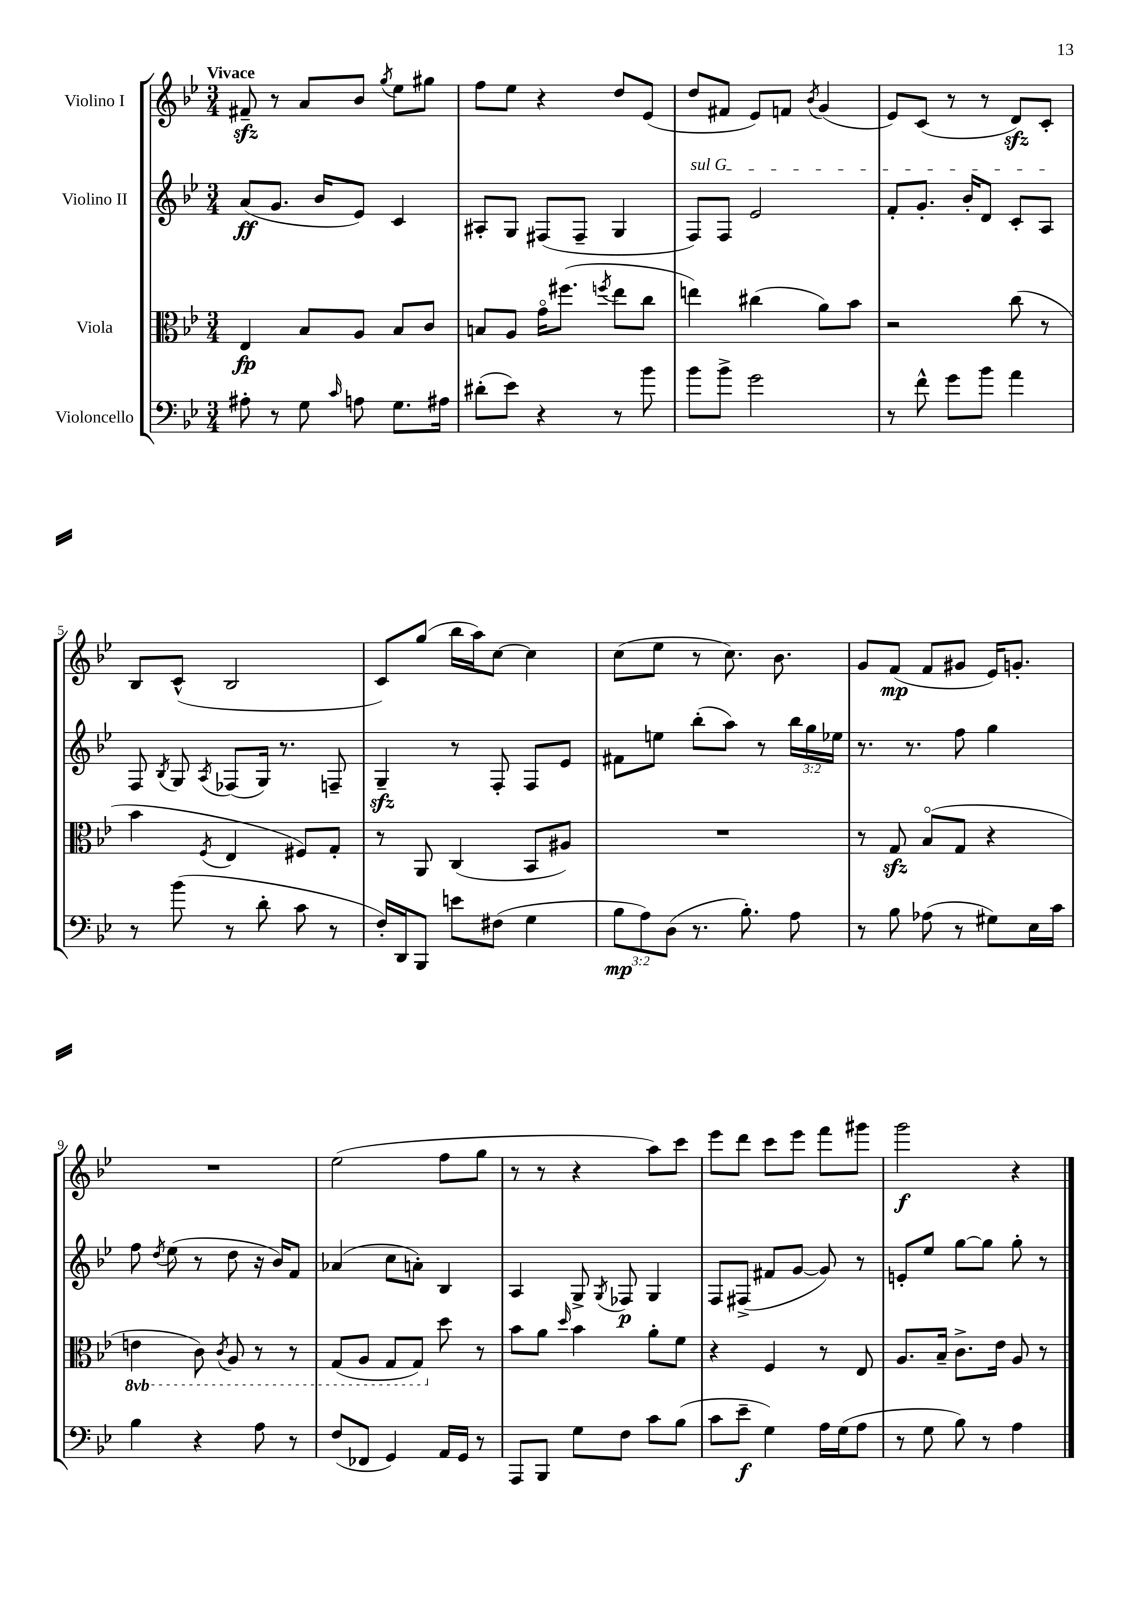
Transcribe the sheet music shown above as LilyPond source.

<<
\new StaffGroup <<
\new Staff = "s0" \with { instrumentName = "Violino I" } {
    \clef treble \key bes \major \numericTimeSignature \time 3/4 \tempo "Vivace"
    \autoBeamOff fis'8--\sfz r8 a'8[ bes'8] \acciaccatura { g''8 } ees''8[ gis''8] |
    f''8[ ees''8] r4 d''8[ ees'8]( |
    d''8[ fis'8] ees'8[) f'8] \acciaccatura { bes'8 } g'4( |
    ees'8[) c'8]( r8 r8 d'8[\sfz) c'8]-. |
    bes8[ c'8]-^( bes2 |
    c'8[) g''8]( bes''16[ a''16) c''8]~ c''4 |
    c''8[( ees''8] r8 c''8.) bes'8. |
    g'8[ f'8]\mp( f'8[ gis'8] ees'16[) g'8.]-. |
    R2. |
    ees''2( f''8[ g''8] |
    r8 r8 r4 a''8[) c'''8] |
    ees'''8[ d'''8] c'''8[ ees'''8] f'''8[ gis'''8] |
    g'''2\f r4 \bar "|." |
}
\new Staff = "s1" \with { instrumentName = "Violino II" } {
    \clef treble \key bes \major \numericTimeSignature \time 3/4 \override Staff.TupletNumber.text = #tuplet-number::calc-fraction-text
    \autoBeamOff a'8[\ff( g'8.] bes'16[ ees'8]) c'4 |
    ais8[-. g8] fis8[( fis8]-- g4 |
    \once \override TextSpanner.bound-details.left.text = \markup { \italic "sul G" } f8[\startTextSpan) f8] ees'2 |
    f'8[-. g'8.]-. bes'16[-. d'8] c'8[-. a8]\stopTextSpan |
    f8 \acciaccatura { bes8 } g8 \acciaccatura { a8 } fes8[( g16]) r8. f8-- |
    g4--\sfz r8 f8-. f8[ ees'8] |
    fis'8[ e''8] bes''8[-.( a''8]) r8 \tuplet 3/2 { bes''16[ g''16 ees''16] } |
    r8. r8. f''8 g''4 |
    f''8 \acciaccatura { d''8 } ees''8( r8 d''8 r16 bes'16[) f'8] |
    aes'4( c''8[ a'8]-.) bes4 |
    a4 g8-> \acciaccatura { g8 } fes8\p g4 |
    f8[ fis8]->( fis'8[ g'8]~ g'8) r8 |
    e'8[-. ees''8] g''8[~ g''8] g''8-. r8 \bar "|." |
}
\new Staff = "s2" \with { instrumentName = "Viola" } {
    \clef alto \key bes \major \numericTimeSignature \time 3/4 \set Staff.ottavationMarkups = #ottavation-simple-ordinals
    \autoBeamOff ees4\fp bes8[ a8] bes8[ c'8] |
    b8[ a8] g'16[\flageolet fis''8.]( \acciaccatura { f''8 } ees''8[ c''8] |
    e''4) cis''4( a'8[) bes'8] |
    r2 c''8( r8 |
    bes'4 \acciaccatura { f8 } ees4 fis8[) g8]-. |
    r8 a,8 c4( bes,8[ ais8]) |
    R2. |
    r8 g8\sfz bes8[\flageolet( g8] r4 |
    \ottava #-1 e4 c8) \acciaccatura { c8 } a,8 r8 r8 |
    g,8[( a,8] g,8[ g,8]) \ottava #0 d''8 r8 |
    bes'8[ a'8] \grace { d''16 } bes'4 a'8[-. f'8] |
    r4 f4 r8 ees8 |
    a8.[ bes16]-- c'8.[-> ees'16] a8 r8 \bar "|." |
}
\new Staff = "s3" \with { instrumentName = "Violoncello" } {
    \clef bass \key bes \major \numericTimeSignature \time 3/4 \override Staff.TupletNumber.text = #tuplet-number::calc-fraction-text
    \autoBeamOff ais8-. r8 g8 \grace { c'16 } a8 g8.[ ais16] |
    dis'8[-.( ees'8]) r4 r8 bes'8 |
    bes'8[ bes'8]-> g'2 |
    r8 f'8-^ g'8[ bes'8] a'4 |
    r8 bes'8( r8 d'8-. c'8 r8 |
    f16[-.) d,16 bes,,8] e'8[ fis8]( g4 |
    \tuplet 3/2 { bes8[\mp a8) d8]( } r8. bes8.-.) a8 |
    r8 bes8 aes8( r8 gis8[) ees16 c'16] |
    bes4 r4 a8 r8 |
    f8[( fes,8] g,4) a,16[ g,16] r8 |
    a,,8[ bes,,8] g8[ f8] c'8[ bes8]( |
    c'8[ ees'8]--\f g4) a16[ g16( a8] |
    r8 g8 bes8) r8 a4 \bar "|." |
}
>>
>>
